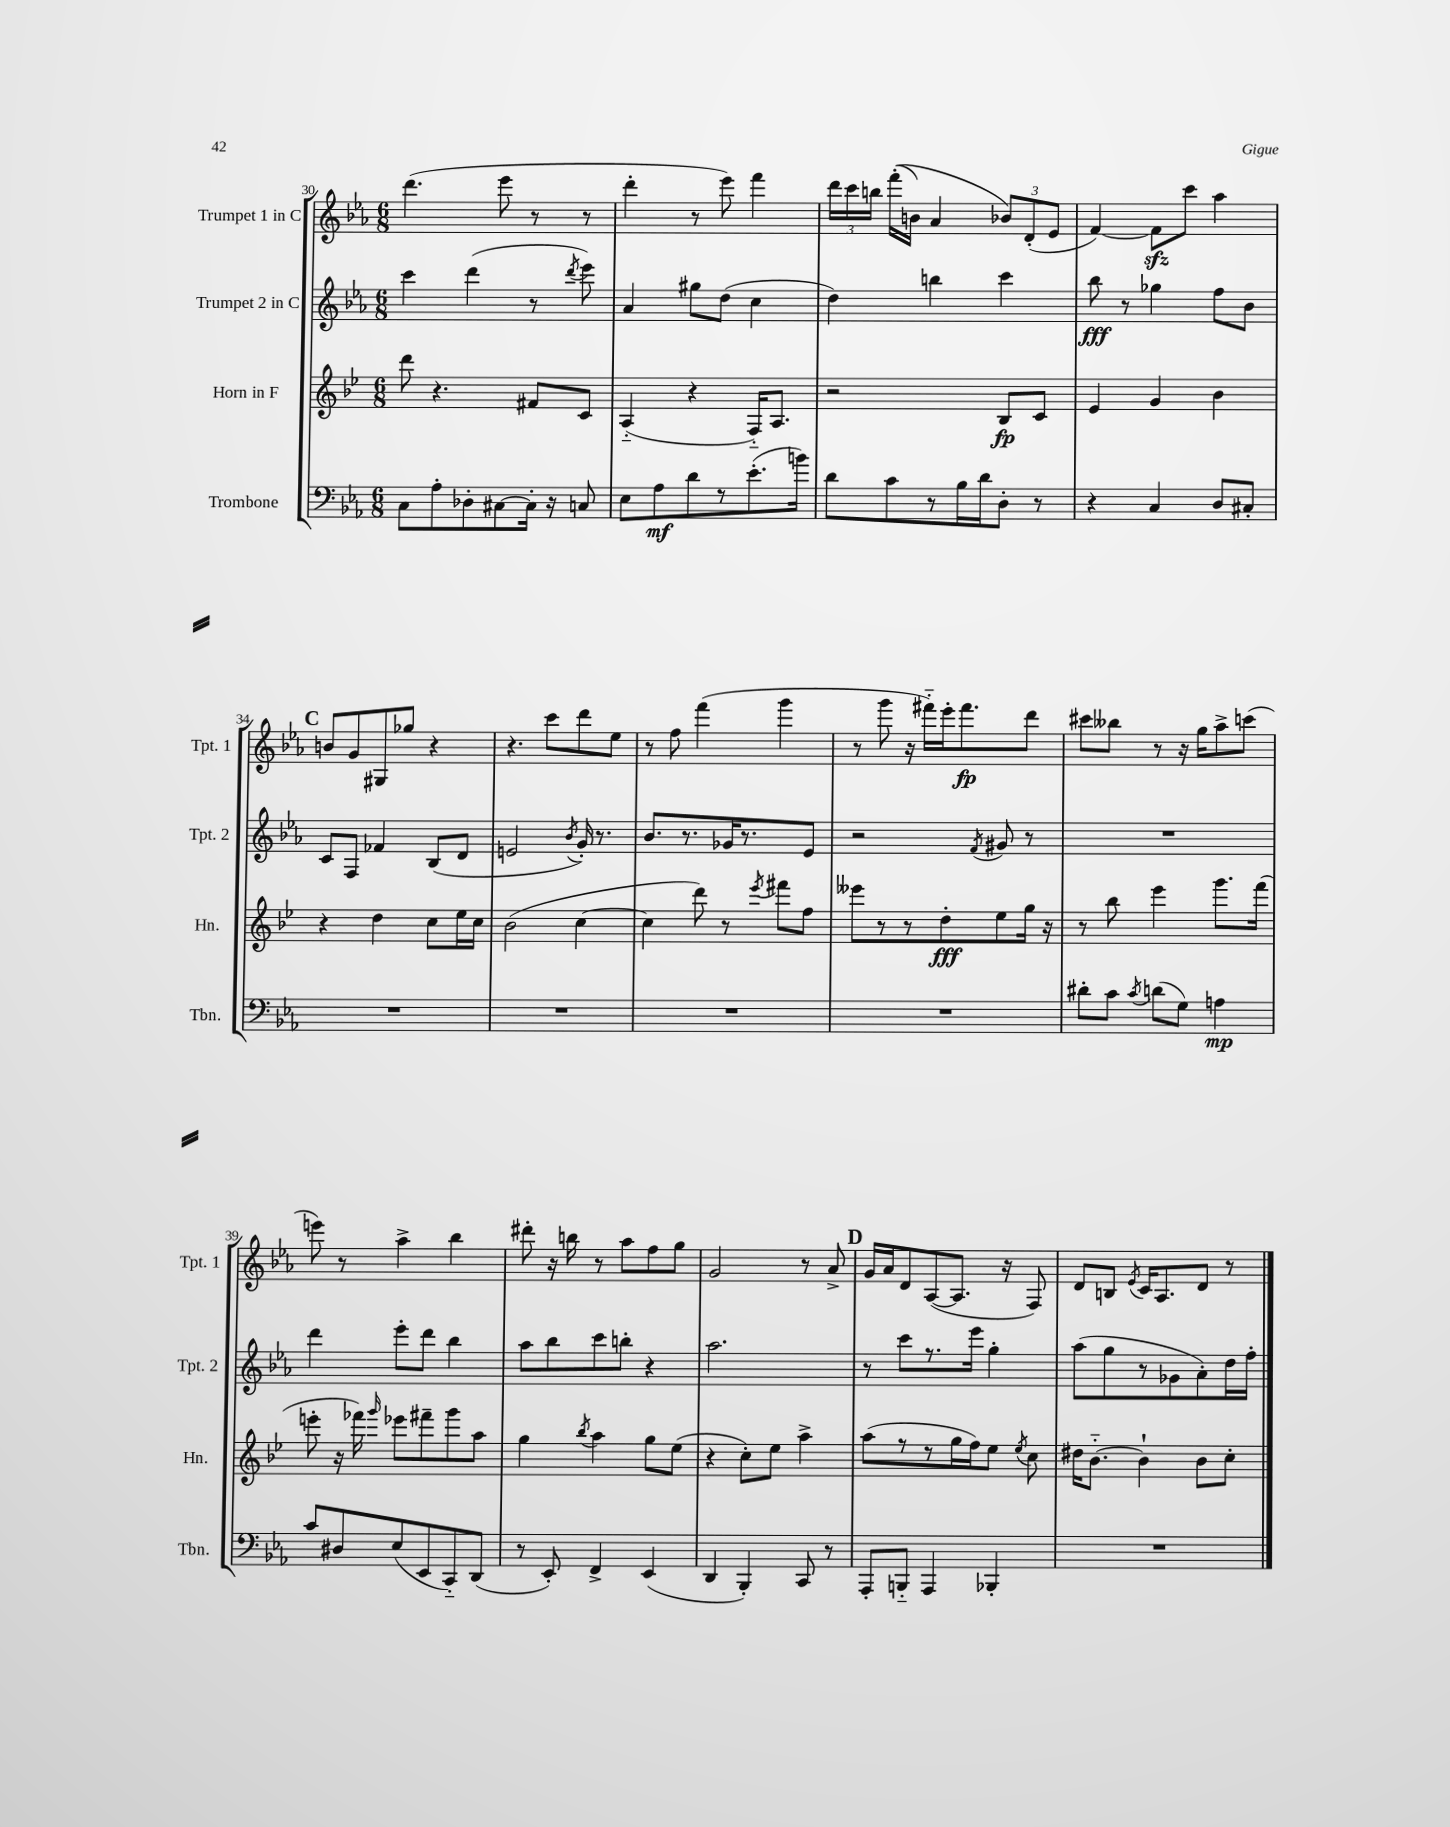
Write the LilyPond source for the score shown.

<<
\new StaffGroup <<
\new Staff = "s0" \with { instrumentName = "Trumpet 1 in C" shortInstrumentName = "Tpt. 1" } {
    \clef treble \key ees \major \numericTimeSignature \time 6/8
    \autoBeamOff d'''4.( ees'''8 r8 r8 |
    d'''4-. r8 ees'''8) f'''4 |
    \tuplet 3/2 { d'''16[ c'''16 b''16] } f'''16[-.(\( b'16]) aes'4 \tuplet 3/2 { bes'8[\) d'8-.( ees'8] } |
    f'4~) f'8[\sfz c'''8] aes''4 |
    \mark \markup { \bold "C" } b'8[ g'8 gis8 ges''8] r4 |
    r4. c'''8[ d'''8 ees''8] |
    r8 f''8 f'''4( g'''4 |
    r8 g'''8 r16 fis'''16[-_) ees'''16-. fis'''8.\fp d'''8] |
    cis'''8[ beses''8] r8 r16 g''16[ aes''8-> c'''8]( |
    e'''8) r8 aes''4-> bes''4 |
    dis'''8-. r16 b''16 r8 aes''8[ f''8 g''8] |
    g'2 r8 aes'8-> |
    \mark \markup { \bold "D" } g'16[ aes'16 d'8 aes8~( aes8.] r16 f8) |
    d'8[ b8] \acciaccatura { ees'8 } c'16[ aes8. d'8] r8 \bar "|." |
}
\new Staff = "s1" \with { instrumentName = "Trumpet 2 in C" shortInstrumentName = "Tpt. 2" } {
    \clef treble \key ees \major \numericTimeSignature \time 6/8
    \autoBeamOff c'''4 d'''4( r8 \acciaccatura { d'''8 } ees'''8) |
    aes'4 gis''8[ d''8]( c''4 |
    d''4) b''4 c'''4 |
    bes''8\fff r8 ges''4 f''8[ bes'8] |
    \mark \markup { \bold "C" } c'8[ f8] fes'4 bes8[( d'8] |
    e'2 \acciaccatura { bes'8 } g'16-.) r8. |
    bes'8.[ r8. ges'16 r8. ees'8] |
    r2 \acciaccatura { f'8 } gis'8 r8 |
    R2. |
    d'''4 ees'''8[-. d'''8] bes''4 |
    aes''8[ bes''8 c'''8 b''8]-. r4 |
    aes''2. |
    \mark \markup { \bold "D" } r8 c'''8[ r8. ees'''16] g''4-. |
    aes''8[( g''8 r8 ges'8 aes'8-.) d''16 f''16]-. \bar "|." |
}
\new Staff = "s2" \with { instrumentName = "Horn in F" shortInstrumentName = "Hn." } {
    \clef treble \key bes \major \numericTimeSignature \time 6/8
    \autoBeamOff d'''8 r4. fis'8[ c'8] |
    a4-_( r4 f16[-_) a8.] |
    r2 bes8[\fp c'8] |
    ees'4 g'4 bes'4 |
    \mark \markup { \bold "C" } r4 d''4 c''8[ ees''16 c''16] |
    bes'2( c''4~ |
    c''4 d'''8) r8 \acciaccatura { ees'''8 } fis'''8[ f''8] |
    eeses'''8[ r8 r8 d''8-.\fff ees''8 g''16] r16 |
    r8 bes''8 ees'''4 g'''8.[ f'''16]( |
    e'''8-. r16 fes'''16) \grace { g'''16 } ees'''8[ fis'''8-- g'''8 a''8] |
    g''4 \acciaccatura { bes''8 } a''4 g''8[ ees''8]( |
    r4 c''8[-.) ees''8] a''4-> |
    \mark \markup { \bold "D" } a''8[( r8 r8 g''16 f''16) ees''8] \acciaccatura { ees''8 } c''8 |
    dis''16[ bes'8.]~-_ bes'4-! bes'8[ c''8]-. \bar "|." |
}
\new Staff = "s3" \with { instrumentName = "Trombone" shortInstrumentName = "Tbn." } {
    \clef bass \key ees \major \numericTimeSignature \time 6/8
    \autoBeamOff c8[ aes8-. des8-. cis8~ cis16]-. r16 c8 |
    ees8[ aes8\mf d'8 r8 ees'8.-.( b'16]) |
    d'8[ c'8 r8 bes16 d'16 d8]-. r8 |
    r4 c4 d8[ cis8]-. |
    \mark \markup { \bold "C" } R2. |
    R2. |
    R2. |
    R2. |
    dis'8[-. c'8] \acciaccatura { c'8 } d'8[( g8]) a4\mp |
    c'8[ dis8 ees8( ees,8 c,8-_) d,8]( |
    r8 ees,8-.) f,4-> ees,4( |
    d,4 bes,,4-.) c,8 r8 |
    \mark \markup { \bold "D" } aes,,8[-. b,,8]-_ aes,,4 bes,,4-. |
    R2. \bar "|." |
}
>>
>>
\layout { \context { \Score currentBarNumber = #30 } }
